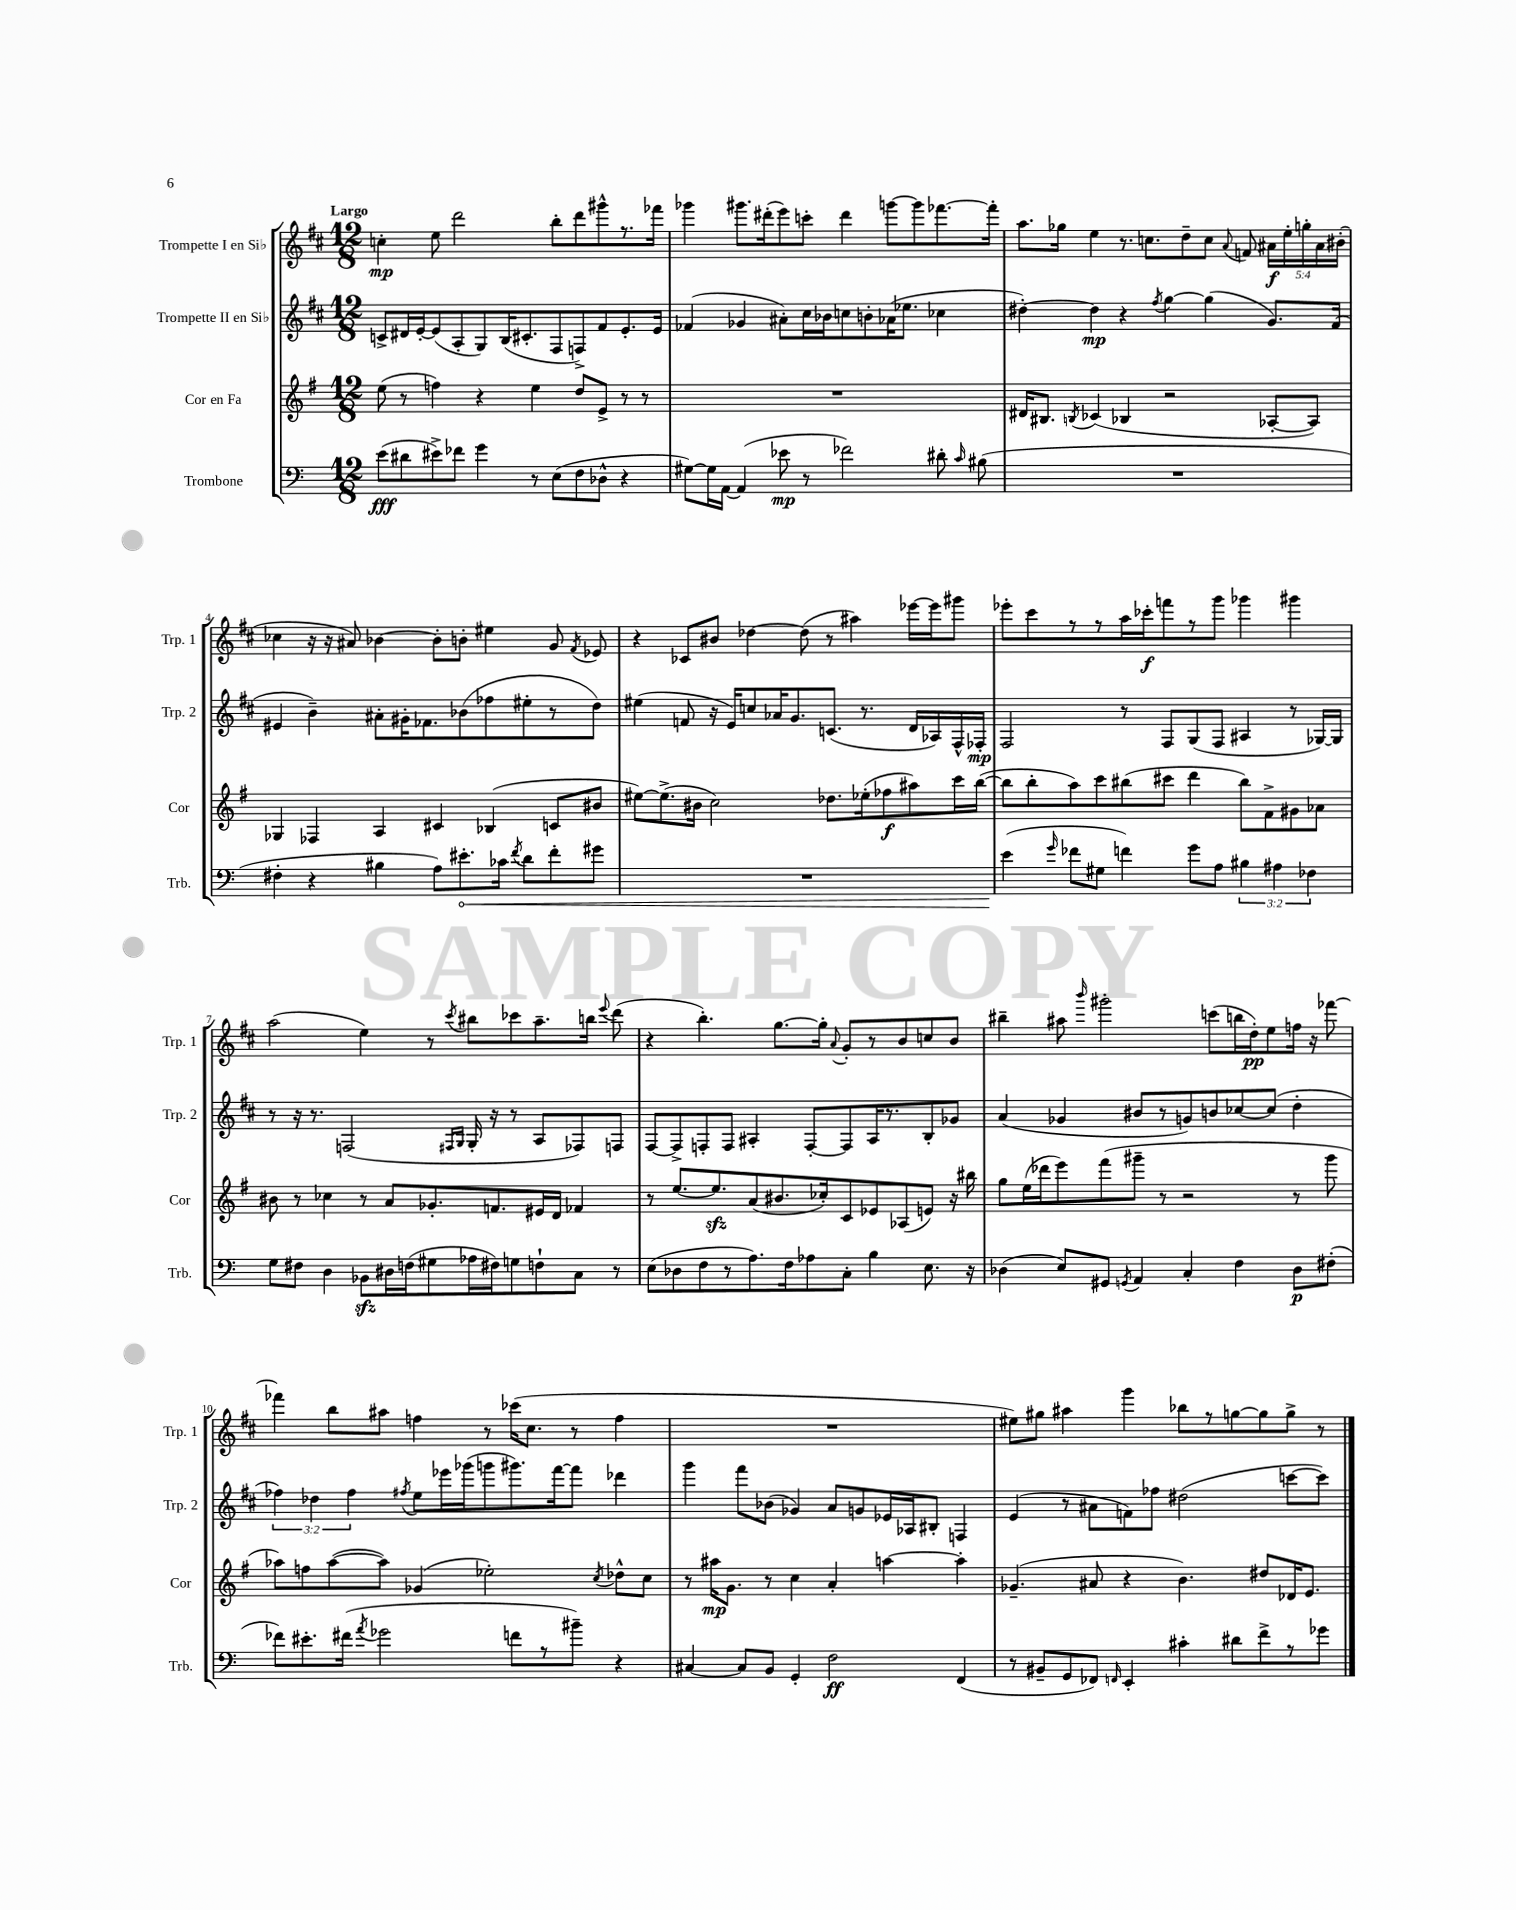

**kern	**kern	**kern	**kern
*staff4	*staff3	*staff2	*staff1
*clefF4	*clefG2	*clefG2	*clefG2
*k[]	*k[f#]	*k[f#c#]	*k[f#c#]
*M12/8	*M12/8	*M12/8	*M12/8
(8e	(8ee	8c^	4cc'
8d#	8r	16d#	.
.	.	[16e'	.
8e#^)	4ff)	(8e]	8ee
8f-	.	8A'	2ddd
4g	4r	8G)	.
.	.	(16B	.
.	.	8.c#'	.
8r	4ee	.	.
(8E	.	8F#	8bb'
8F	8dd	8F^)	8ddd
8D-^^	8e^	8f#	8ggg#^^
4r	8r	8.e'	8.r
.	8r	.	.
.	.	16e	16fff-
=	=	=	=
[8G#)	1.r	(4f-	4ggg-
16G#]	.	.	.
[16AA	.	.	.
(4AA]	.	4g-	8.ggg#
.	.	.	(16ddd#'
8e-	.	8a#')	8eee)
8r	.	16cc#	8ccc'
.	.	16b-	.
2f-)	.	8cc	4ddd#
.	.	8b'	.
.	.	(16a-	[8ggg
.	.	8.ee-	.
.	.	.	8ggg]
8d#'	.	4cc-	[8.fff-
16qqc	.	.	.
(8B#	.	.	.
.	.	.	16fff-']
=	=	=	=
1.r	16d#	[4dd#')	8.aa
.	8.B#	.	.
.	.	.	16gg-
.	8qB	.	.
.	(4c-	4dd#]	4ee
.	4B-	4r	8.r
.	.	.	8.cc
.	.	8qff#	.
.	2r	[4gg	.
.	.	.	8dd~
.	.	(4gg]	8cc
.	.	.	8qqa
.	.	.	8f
.	[8A-'	8.g)	20a#
.	.	.	20ee'
.	.	.	20gg'
.	8A-])	.	.
.	.	.	20a#
.	.	(16f#	.
.	.	.	(20b#'
=	=	=	=
4F#'	4G-	4e#	4cc-
4r	4F-	4b~)	16r
.	.	.	16r
.	.	.	8a#)
4B#	4A	8a#'	[4b-
.	.	16g#'	.
.	.	8.f-	.
8A)	4c#	.	8b-']
8.e#'	.	(8b-	8b'
.	(4B-	8ff-	4ee#
16c-	.	.	.
8qf	.	.	.
8d	.	8ee#'	.
8f'	8c	8r	8g
.	.	.	8qf#
8g#	8b#	8dd)	8e-
=	=	=	=
1.r	[8ee#)	(4ee#	4r
.	(8.ee#^]	.	.
.	.	8f	8c-
.	16b#	.	.
.	2cc)	16r	8b#
.	.	16e)	.
.	.	8cc	[4dd-
.	.	16a-	.
.	.	8.g	.
.	.	.	(8dd-]
.	8.dd-	(8.c	8r
.	.	.	4aa#)
.	(16ee-'	8.r	.
.	8ff-	.	.
.	8aa#)	16d	[16eee-
.	.	16A-)	16eee-]
.	16ccc	16F#^^	8ggg#
.	([16bb	16F-'	.
=	=	=	=
(4e	8bb]	2F#	8eee-'
.	8bb'	.	8ccc#
16qqg	.	.	.
8f-	8aa)	.	8r
8G#	8ccc	.	8r
4f)	(8bb#	8r	16aa
.	.	.	16ccc-'
.	8ccc#	8F#	8fff
8g	4ddd	(8G	8r
8A	.	8F#	8ggg
6B#	8bb#)	4A#	4ggg-
.	8f#^	.	.
6A#	.	.	.
.	8g#	8r	4ggg#
6F-	.	.	.
.	8a-	[16G-)	.
.	.	16G-]	.
=	=	=	=
8G	8b#	8r	(2aa
8F#	8r	16r	.
.	.	8.r	.
4D	4cc-	.	.
.	.	(2F	.
8BB-	8r	.	4ee)
16D#	8a	.	.
(16F	.	.	.
8G#	8.g-'	.	8r
.	.	16qqF#	.
.	.	16qqG	8qccc#
16A-	.	16G'	8bb#
16F#)	8.f	16r	.
8G	.	8r	8ccc-
8F`	16e#	8A	8.aa~
.	16d	.	.
8C	4f-	8F-)	.
.	.	.	16bb
.	.	.	8qqeee
8r	.	8F	(8ddd
=	=	=	=
(8E	8r	[8F#	4r
8D-	[8.ee	8F#^]	.
8F	.	8F'	4.bb')
.	8.ee]	.	.
8r	.	8F	.
8.A)	(8a	4A#'	.
.	8.b#	.	[8.gg
16F	.	.	.
8A-	.	[8F'	.
.	16cc-')	.	16gg']
.	.	.	8qqa
8C'	8c	8F]	8g'
4B	8e-	16A#	8r
.	.	8.r	.
.	(8A-	.	8b
8.E	8e)	8B'	8cc
.	16r	8g-	8b
16r	16bb#	.	.
=	=	=	=
(4D-	8gg	(4a	4bb#~
.	(16ee	.	.
.	16ddd-	.	.
8E)	8eee)	4g-	8aa#
.	.	.	16qqbbb
8GG#	(8fff#	.	2ggg#'
8qGG	.	.	.
4AA	8ggg#~	8b#	.
.	8r	8r	.
4C'	2r	8g)	.
.	.	8b	(8ccc
4F	.	[8cc-	16bb
.	.	.	16dd')
.	.	(8cc-]	8ee
8D-	8r	4dd'	16ff
.	.	.	16r
(8F#'	8ggg#	.	[8fff-
=	=	=	=
8f-)	8aa-)	6ff-)	4fff-]
8.e#'	8ff	.	.
.	.	6dd-	.
.	([8aa-	.	8bb
(16f#	.	.	.
.	.	6ff-	.
8qa	.	.	.
2g-	8aa-])	.	8aa#
.	.	8qff#	.
.	(4g-	8ee	4ff
.	.	16eee-	.
.	.	(16ggg-	.
.	2ee-')	8ggg	8r
8f	.	8.ggg#)	(16ccc-
.	.	.	8.cc#
8r	.	.	.
.	.	[16fff#	.
8b#~)	.	8fff#]	8r
.	8qcc	.	.
4r	8dd-^^	4ddd-	4ff
.	8cc	.	.
=	=	=	=
[4C#	8r	4ggg	1.r
.	16aa#	.	.
.	8.g	.	.
8C#]	.	8fff#	.
8BB	8r	(8b-	.
4GG'	4cc	4g-)	.
2F	4a'	8a	.
.	.	8g	.
.	[4aa	16e-	.
.	.	16A-	.
.	.	8B#'	.
(4FF	4aa']	4F	.
=	=	=	=
8r	(4.g-~	(4e	8ee#)
8BB#~	.	.	8gg#
8GG	.	8r	4aa#
8FF-)	8a#	8a#	.
16qqFF	.	.	.
4EE'	4r	8f)	4ggg
.	.	8ff-	.
4c#'	4.b)	(2dd#	8bb-
.	.	.	8r
8d#	.	.	[8gg
8f^	8dd#	.	8gg]
8r	16d-	[8ccc	8gg^
.	8.e	.	.
8g-	.	8ccc])	8r
==	==	==	==
*-	*-	*-	*-
